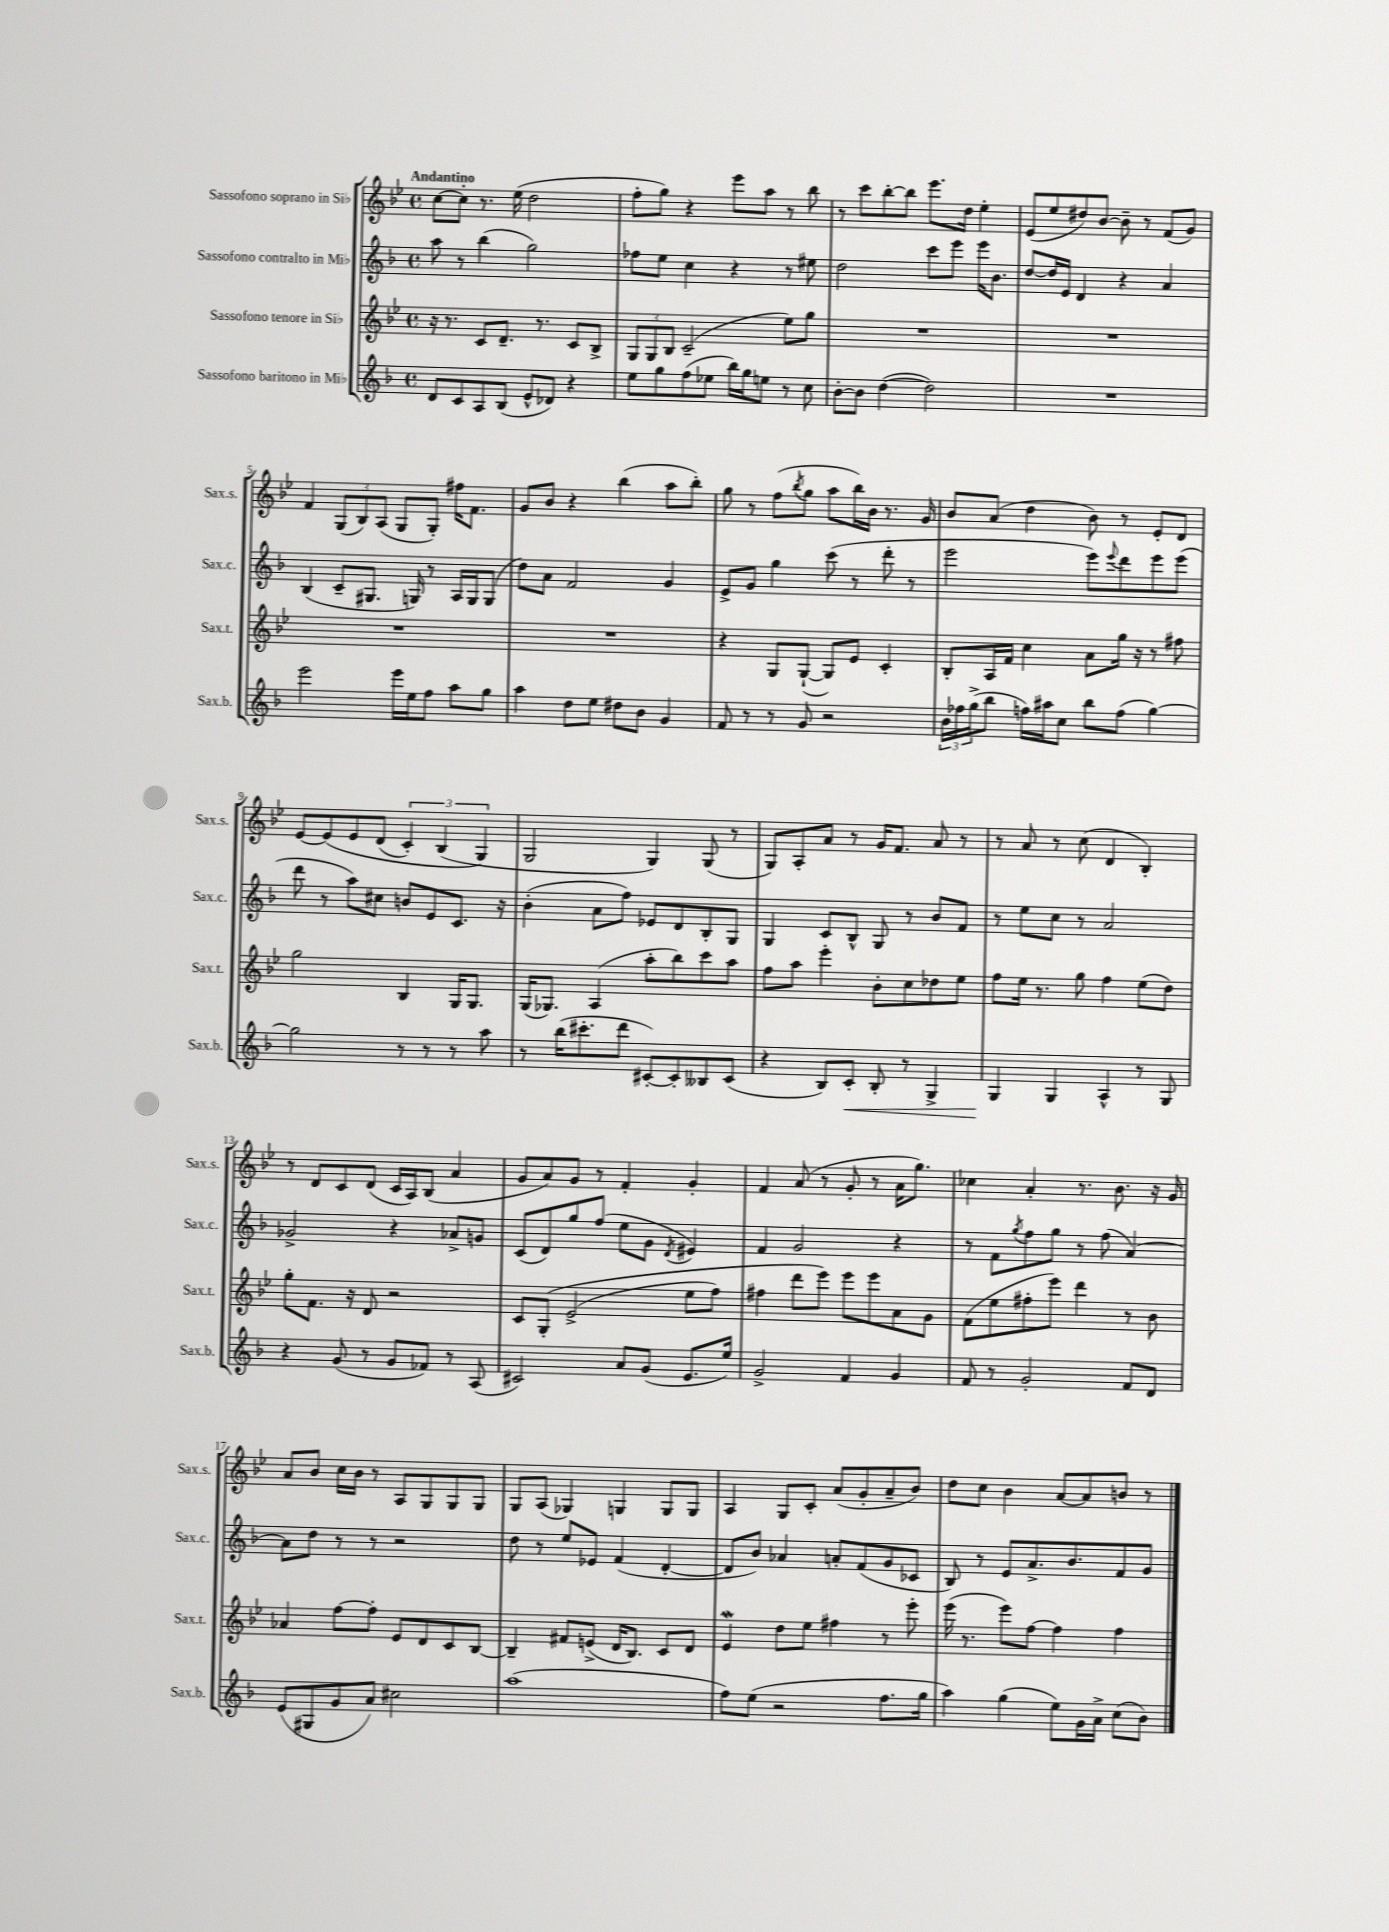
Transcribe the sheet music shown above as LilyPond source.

<<
\new StaffGroup <<
\new Staff = "s0" \with { instrumentName = "Sassofono soprano in Sib" shortInstrumentName = "Sax.s." } {
    \clef treble \key bes \major \defaultTimeSignature \time 4/4 \tempo "Andantino"
    c''8~ c''8-. r8. ees''16( d''2 |
    f''8-. g''8) r4 ees'''8 a''8 r8 bes''8 |
    r8 c'''8 bes''8~-. bes''8 ees'''8. d''16 ees''4-. |
    ees'8( ees''8 dis''8) bes'8~ bes'8-- r8 f'8( g'8) |
    f'4 \tuplet 3/2 { g8( bes8) a8( } g8 g8-.) fis''16 f'8. |
    g'8 bes'8 r4 bes''4( a''8 bes''8-.) |
    g''8 r8 f''8( \acciaccatura { bes''8 } g''8 a''8 bes''16) bes'16 r8. g'16 |
    bes'8 a'8( d''4 bes'8) r8 ees'8-. d'8 |
    ees'8~ ees'8\( ees'8 d'8( \tuplet 3/2 { c'4-.) bes4( g4\) } |
    g2 g4) g8( r8 |
    g8) a8-. a'8 r8 g'16 f'8. a'8 r8 |
    r8 a'8 r8 c''8( d'4 bes4-.) |
    r8 d'8 c'8 d'8( c'16 a16) bes8( a'4 |
    g'8 a'8) g'8 r8 f'4-. g'4-. |
    f'4 a'8( r8 g'8-. r8 a'16 g''8.) |
    ces''4 a'4-. r8. bes'8. r16 g'16 |
    a'8 bes'8 c''16 bes'16 r8 a8 g8 g8 g8 |
    g8 a8( ges4) g4 g8 g8 |
    a4 g8 c'8-. a'8( g'8-. a'8-- bes'8) |
    d''8 c''8 bes'4 a'8~ a'8 b'8 r8 \bar "|." |
}
\new Staff = "s1" \with { instrumentName = "Sassofono contralto in Mib" shortInstrumentName = "Sax.c." } {
    \clef treble \key f \major \defaultTimeSignature \time 4/4
    a''8 r8 bes''4( g''2) |
    fes''8 e''8 c''4 r4 r8 eis''8 |
    d''2 c'''8 e'''8 e'''16 bes'8. |
    d''8~ d''16 e'16 d'4 r4 a'4 |
    bes4( c'8-- gis8. g16) r8 a16 g16 g8( |
    d''8) a'8 f'2 g'4 |
    e'8-> g'8 g''4 c'''8( r8 d'''8-. r8 |
    e'''2 e'''8) \appoggiatura { e'''8 } d'''8 e'''8 e'''8( |
    d'''8 r8 a''8) cis''8 b'8 e'8 c'8. r16 |
    bes'4-.( a'8 f''8) ees'8 d'8 bes8-. g8 |
    g4 c'8 bes8-^ g8 r8 bes'8 f'8 |
    r8 e''8 c''8 r8 a'2 |
    ges'2-> r4 aes'8-> g'8 |
    c'8( d'8) g''8 f''8( e''8 g'8 \acciaccatura { d'8 } eis'4) |
    f'4 g'2 r4 |
    r8 f'8 \acciaccatura { g''8 } f''8 g''8 r8 f''8( a'4~) |
    a'8 d''8 r8 r8 r2 |
    d''8 r8 e''8 ees'8 f'4( d'4~-. |
    d'8 bes'8) aes'4 a'8-. f'8( g'8 ces'8 |
    bes8) r8 e'8 a'8.-> bes'8. f'8 g'8 \bar "|." |
}
\new Staff = "s2" \with { instrumentName = "Sassofono tenore in Sib" shortInstrumentName = "Sax.t." } {
    \clef treble \key bes \major \defaultTimeSignature \time 4/4
    r16 r8. c'8 d'8.-- r8. c'8 bes8-> |
    \tuplet 3/2 { g8 g8 bes8 } c'2--( ees''8) g''8 |
    R1 |
    R1 |
    R1 |
    R1 |
    r4 g8 g8~-!( g8) ees'8 c'4-. |
    bes8-. a16 f'16 c''4 a'8 g''16 r16 r8 fis''8 |
    g''2 bes4 g16 g8. |
    g16( ges8.) a4( a''8-. bes''8) c'''8 a''8 |
    f''8 a''8 ees'''4-. bes'8-. c''8 des''8 ees''8 |
    f''8 ees''16 r8. g''8 f''4 ees''8( d''8) |
    g''8-. f'8. r16 d'8 r2 |
    c'8 g8-.\( ees'2->( ees''8 f''8) |
    fis''4 d'''8 ees'''8\) ees'''8 ees'''8 a'8 g'8 |
    f'8( ees''8 fis''8-. ees'''8) d'''4 r8 bes'8 |
    aes'4 f''8~ f''8-. ees'8 d'8 c'8 bes8~ |
    bes4-- fis'8 e'8->( d'16 bes8.) c'8 d'8 |
    ees'4\mordent d''8 ees''8 fis''4 r8 ees'''8-. |
    ees'''16( r8. ees'''8) f''8~ f''4 f''4 \bar "|." |
}
\new Staff = "s3" \with { instrumentName = "Sassofono baritono in Mib" shortInstrumentName = "Sax.b." } {
    \clef treble \key f \major \defaultTimeSignature \time 4/4
    d'8 c'8 a8 bes8( e'8-^ des'8) r4 |
    e''8 g''8 f''8( ees''8 bes''16) g''16 e''8 r8 c''8 |
    bes'8~-. bes'8 d''4~( d''2) |
    R1 |
    e'''2 e'''16 e''16 f''8 a''8 g''8 |
    a''4 d''8 e''8 dis''8 bes'8 g'4 |
    f'8 r8 r8 g'8 r2 |
    \tuplet 3/2 { bes'16 fes''16 g''16->( } bes''8 f''16) ais''16 c''8 bes''8 f''8( g''4~) |
    g''2 r8 r8 r8 a''8 |
    r8 bes''16( cis'''8.-. d'''8 cis'8~-.) cis'8-. beses8 cis'8( |
    r4 bes8) c'8-.\< bes8-. r8 g4-> |
    g4\! g4 a4-^ r8 g8 |
    r4 g'8( r8 g'8 fes'8) r8 a8( |
    cis'2) a'8 g'8( e'8. e''16) |
    g'2-> f'4 g'4 |
    f'8 r8 g'2-. f'8 d'8 |
    e'8( gis8 g'8 a'8) cis''2 |
    a''1( |
    f''8) e''8( r2 f''8. g''16 |
    a''4) g''4( e''8) g'16 a'16-> c''8( bes'8) \bar "|." |
}
>>
>>
